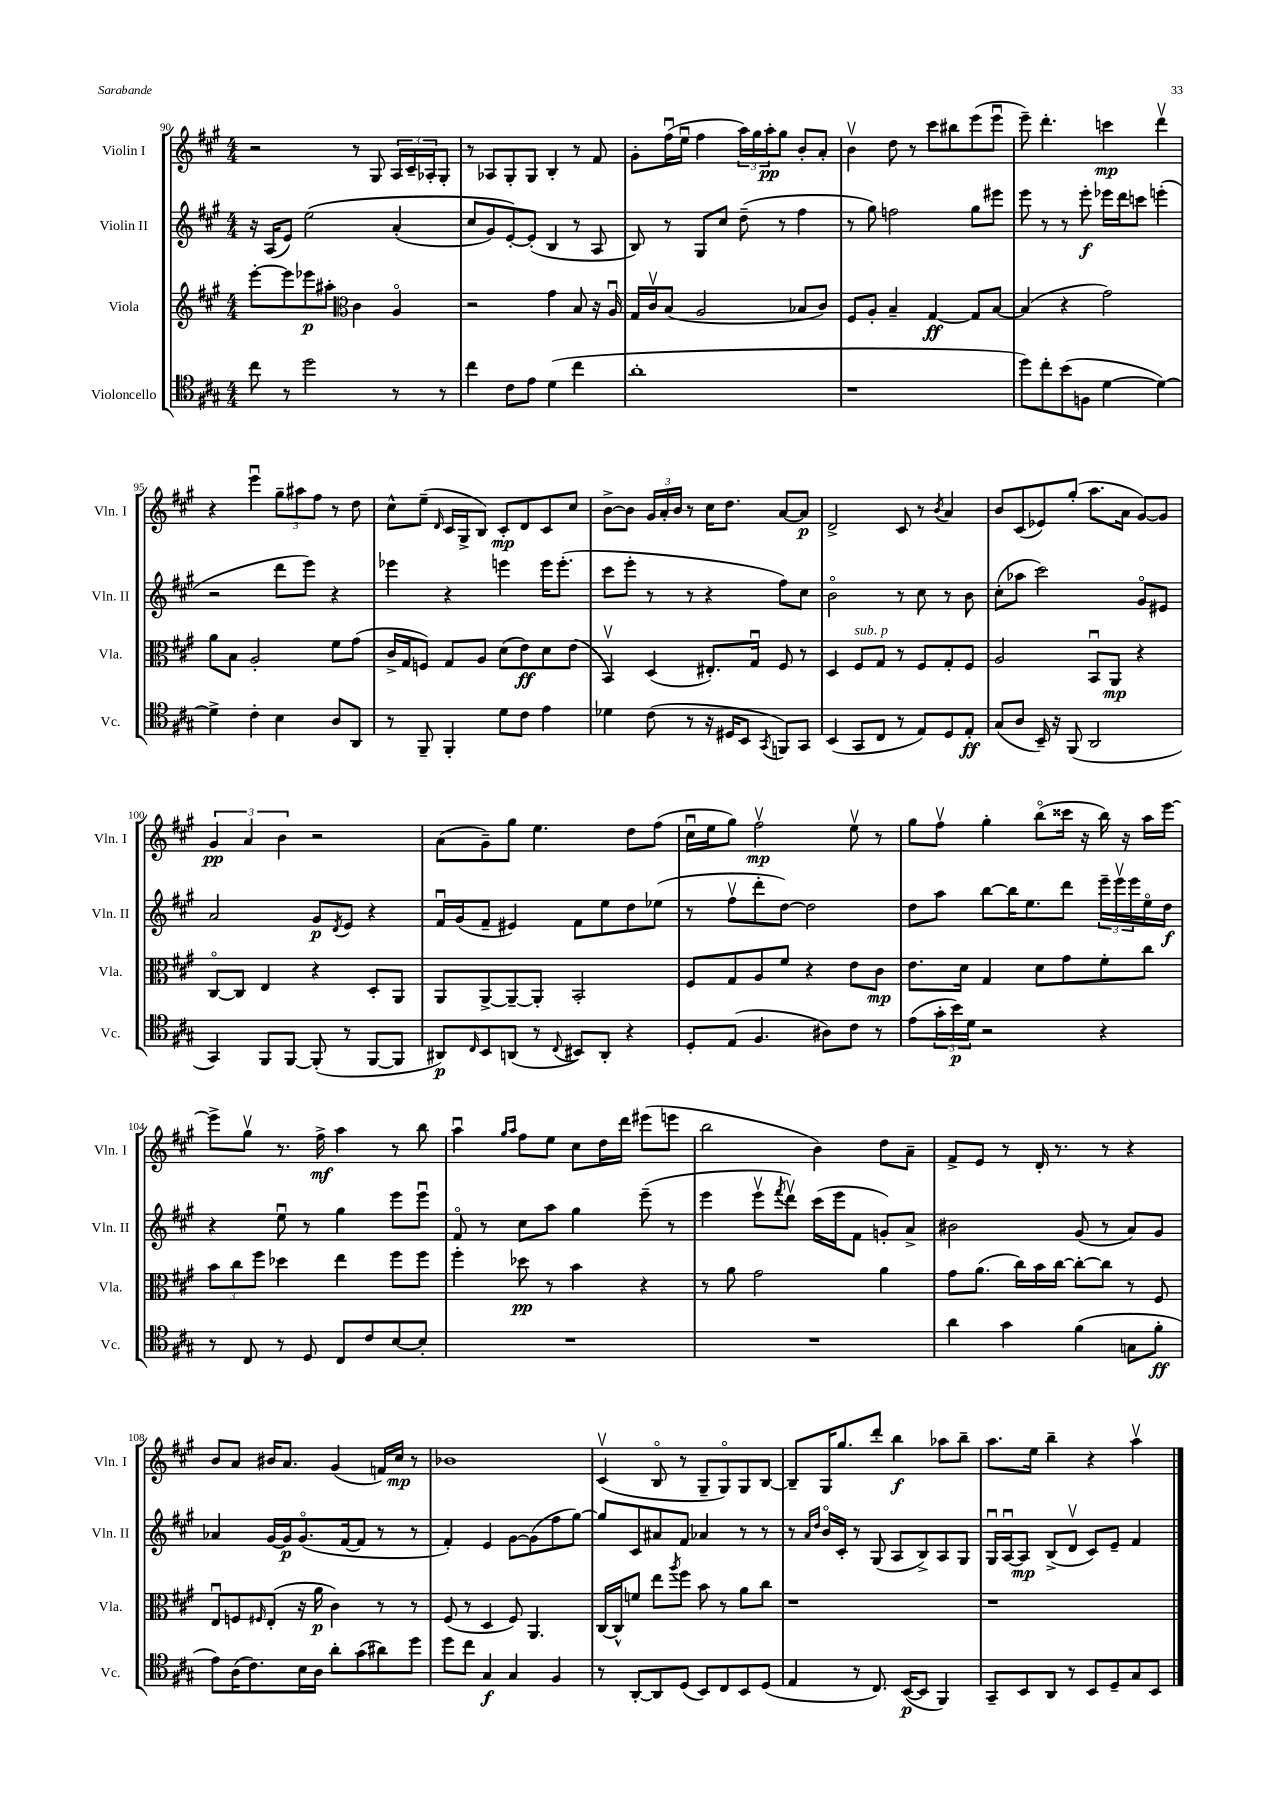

**kern	**kern	**kern	**kern
*staff4	*staff3	*staff2	*staff1
*clefC4	*clefG2	*clefG2	*clefG2
*k[f#c#g#]	*k[f#c#g#]	*k[f#c#g#]	*k[f#c#g#]
*M4/4	*M4/4	*M4/4	*M4/4
8cc#	[8eee'	16r	2r
.	.	(16A	.
8r	8eee]	8e)	.
2dd	8eee-	&(2ee	.
.	8aa#'	.	.
*	*clefC3	*	*
.	4c#	.	8r
.	.	.	8G#
8r	4Ao	(4a'	24A
.	.	.	24c#~
.	.	.	24A-'
8r	.	.	8G#'
=	=	=	=
4cc#	2r	8cc#	8r
.	.	8g#)	8A-
8c#	.	[8e'&)	8G#'
8e	.	(8e']	8G#
(4d	4g#	4B	4B'
4cc#	8B	8r	8r
.	16r	8A	8f#
.	16Au	.	.
=	=	=	=
1a'	16G#	8B)	8g#'
.	16c#v	.	.
.	(8B	8r	(16ff#u
.	.	.	16eeu
.	2A	8G#	4ff#
.	.	8cc#	.
.	.	(8dd~	24aa)
.	.	.	24gg#
.	.	.	24aa'
.	.	8r	8gg#
.	8B-	4ff#	8b'
.	8c#)	.	8a'
=	=	=	=
1r	8F#	8r	4bv
.	8A'	8gg#)	.
.	4B~	2ff	8dd
.	.	.	8r
.	[4G#	.	8ccc#
.	.	.	8bb#
.	8G#]	8gg#	(8eee
.	[8B	8eee#	8eeeu
=	=	=	=
8dd)	(4B]	8eee	8eee~)
8cc#'	.	8r	4.ddd'
(8b	4r	8r	.
8F	.	8eee'	.
[4d	2g#)	16eee-	4ccc
.	.	16ddd	.
.	.	8ccc	.
4d_)	.	(4eee'	4dddv
=	=	=	=
4d^]	8a	2r	4r
.	8B	.	.
4c#'	2A'	.	4eeeu
4B	.	8ddd	12gg#~
.	.	.	12aa#
.	.	8eee)	.
.	.	.	12ff#
8A	8f#	4r	8r
8AA	(8g#	.	8dd
=	=	=	=
8r	16c#^	4eee-	8cc#^^
.	16G#	.	.
8FF#~	8F)	.	(8ee~
.	.	.	16qqd
4FF#'	8G#	4r	16c#
.	.	.	16G#^
.	8A	.	8B)
8d	(8d	4eee	8c#'
8c#	8e)	.	8d
4e	8d	16eee	8c#
.	.	(8.eee'	.
.	(8e	.	8cc#
=	=	=	=
4d-	4BBv)	8ccc#	[8b^
.	.	8eee'	8b]
(8c#	(4D	8r	24g#
.	.	.	24a'
.	.	.	24b
8r	.	8r	8r
16r	8.E#')	4r	16cc#
16D#	.	.	8.dd
8BB	.	.	.
.	16G#u	.	.
8qGG#	.	.	.
8FF)	8F#	8ff#)	[8a
8GG#	8r	8cc#	8a]
=	=	=	=
(4BB	4D	2bo	2d^
8GG#	8F#	.	.
8C#	8G#	.	.
8r	8r	8r	8c#
8E)	8F#	8cc#	8r
.	.	.	8qb
8D	8G#'	8r	4a
8E'	8F#	8b	.
=	=	=	=
(8G#	2A	(8cc#'	8b
8A	.	8aa-	(8c#
16BB~)	.	2ccc#)	8e-)
16r	.	.	.
(8FF#	.	.	(8gg#'
2AA	8BBu	.	8.aa
.	8AA	.	.
.	.	.	16a
.	4r	8g#o	[8g#)
.	.	8e#	8g#]
=	=	=	=
4GG#)	[8C#o	2a	6g#
.	8C#]	.	.
.	.	.	6a
8FF#	4E	.	.
.	.	.	6b
[8FF#	.	.	.
(8FF#']	4r	8g#	2r
.	.	8qd	.
8r	.	8e	.
[8FF#	8D'	4r	.
8FF#]	8AA	.	.
=	=	=	=
8AA#)	8AA	16f#u	(8a
.	.	(16g#	.
16qqC#	.	.	.
8BB	[8AA^	8f#~	8g#~)
(8AA	8AA~_	4e#)	8gg#
8r	8AA']	.	4.ee
8qqC#	.	.	.
8BB#)	2BB'	8f#	.
8AA'	.	8ee	.
4r	.	8dd	8dd
.	.	(8ee-	(8ff#
=	=	=	=
8D'	8F#	8r	16cc#u
.	.	.	16ee
(8E	8G#	8ff#v	8gg#)
4.F#	8A	8ddd'	2ff#v
.	8f#	[8dd)	.
.	4r	2dd]	.
8A#)	.	.	.
8c#	8e	.	8eev
8r	8c#	.	8r
=	=	=	=
(8e	8.e	8dd	8gg#
24g#'	.	8aa	8ff#v
24b)	.	.	.
.	16d	.	.
24d	.	.	.
2r	4G#	[8bb	4gg#'
.	.	16bb]	.
.	.	8.ee	.
.	8d	.	(8bbo
.	8g#	8ddd	16ccc##
.	.	.	16r
4r	8f#'	24eee~	16bb)
.	.	24eeev	.
.	.	.	16r
.	.	24eee	.
.	8cc#	16eeo	16aa
.	.	16dd	[16eee
=	=	=	=
8r	12b	4r	8eee^]
.	12cc#	.	.
8C#	.	.	8gg#v
.	12ff#	.	.
8r	4dd-	8eeu	8.r
8D	.	8r	.
.	.	.	16ff#^
8C#	4ee	4gg#	4aa
8c#	.	.	.
[8B	8ff#	8eee	8r
8B']	8ff#	8eeeu	8bb
=	=	=	=
1r	4ff#'	8f#o	4aau
.	.	8r	.
.	.	.	16qqgg#
.	.	.	16qqaa
.	8dd-	8cc#	8ff#
.	8r	8aa	8ee
.	4b	4gg#	8cc#
.	.	.	16dd
.	.	.	16ddd
.	4r	(8eee~	(8eee#
.	.	8r	8eee
=	=	=	=
1r	8r	4eee	2bb
.	8a	.	.
.	2g#	8eeev	.
.	.	8qfff#	.
.	.	8dddv)	.
.	.	(16ccc#	4b)
.	.	16eee	.
.	.	8f#	.
.	4a	8g')	8dd
.	.	8a^	8a~
=	=	=	=
4a	8g#	2b#	8f#^
.	(8.a	.	8e
4g#	.	.	8r
.	16cc#)	.	.
.	16b	.	16d'
.	[16cc#	.	8.r
(4f#	8cc#'_	(8g#	.
.	8cc#]	8r	8r
8G	8r	8a)	4r
8f#'	8F#	8g#	.
=	=	=	=
8e)	8Eu	4a-	8b
(16A	8F	.	8a
8.c#)	.	.	.
.	16qqF#	.	.
.	(8E'	[16g#	16b#
.	.	16g#]	8.a
16B	16r	(8.g#o	.
16A	16a	.	.
8a'	4c#)	.	(4g#
.	.	[16f#	.
(8g#	.	8f#]	.
8a#)	8r	8r	16f)
.	.	.	16cc#
8dd	8r	8r	8r
=	=	=	=
8dd	(8F#	4f#')	1b-
8cc#	8r	.	.
4G#	4D	4e	.
4G#	8F#)	[8g#	.
.	4.AA	(8g#]	.
4F#	.	8ff#	.
.	.	[8gg#)	.
=	=	=	=
8r	[16C#	8gg#]	(4c#v
.	16C#^^]	.	.
[8AA'	8f	8c#	.
8AA]	8ee	8a#	8Bo
.	8qaa	.	.
(8D	8ff#	8f#	8r
8BB)	8b	4a-	8G#~
8C#	8r	.	8G#o)
8BB	8a	8r	8G#
(8D	8cc#	8r	[8B
=	=	=	=
4E	1r	8r	8B~]
.	.	16qqa	.
.	.	16qqdd	.
.	.	16bo	16G#
.	.	16c#'	8.gg#
8r	.	8r	.
8.C#)	.	(8G#	8ddd'
.	.	8A	4bb
([16BB	.	.	.
8BB]	.	8B^)	.
4FF#)	.	8A	8aa-
.	.	8G#	8bb~
=	=	=	=
8GG#~	1r	16G#u	8.aa
.	.	[16Au	.
8BB	.	8A]	.
.	.	.	16ee
8AA	.	(8B^	4bb~
8r	.	8dv	.
8BB	.	8c#)	4r
8D~	.	8e~	.
8G#	.	4f#	4aav
8BB	.	.	.
==	==	==	==
*-	*-	*-	*-
